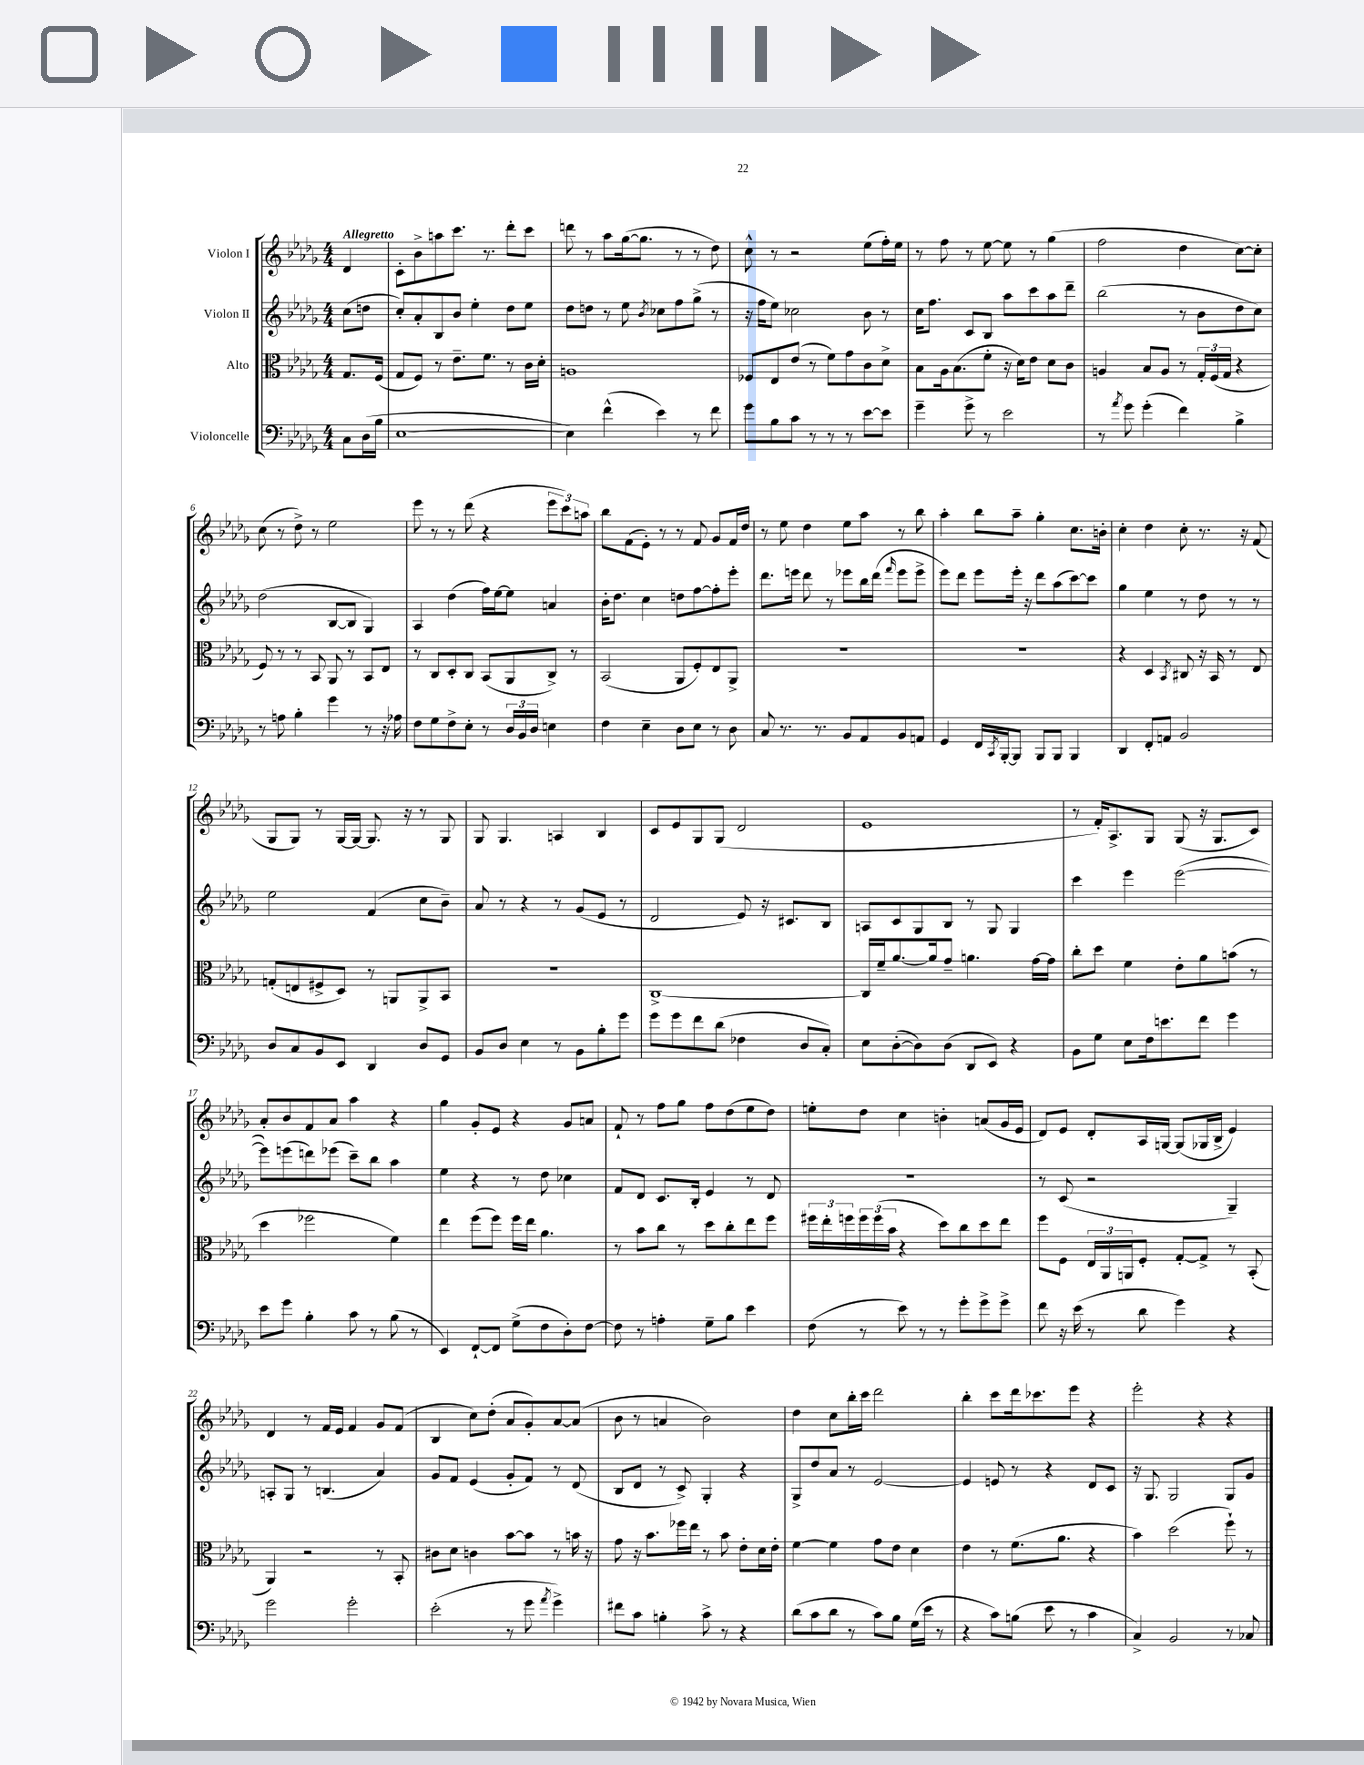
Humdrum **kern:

**kern	**kern	**kern	**kern
*staff4	*staff3	*staff2	*staff1
*clefF4	*clefC3	*clefG2	*clefG2
*k[b-e-a-d-g-]	*k[b-e-a-d-g-]	*k[b-e-a-d-g-]	*k[b-e-a-d-g-]
*M4/4	*M4/4	*M4/4	*M4/4
8C\L	8.G-/L	(8cc\L	4d-/
(16D-\L	.	8dd\J	.
16B-\JJ	(16F/Jk	.	.
=	=	=	=
[1E-	8G-/L	8cc'/L)	8c'\L
.	8F/J)	8a-'/	8b-^\
.	8r	8B-/	8aa\
.	8.e-~\L	8b-/J	8.ccc\J
.	.	4ee-'\	.
.	8.f\J	.	8.r
.	8r	8dd-\L	8ddd-'\L
.	16c\LL	8ee-\J	8ccc\J
.	16d-'\JJ	.	.
=	=	=	=
4E-\])	1A	8dd-\L	8ddd\
.	.	8dd\J	8r
(4f^^\	.	8r	8aa-\L
.	.	8ee-\	([16gg-\k
.	.	.	8.gg-\]J
.	.	8qb-/	.
4e-\)	.	8cc-\L	.
.	.	8ff\	8r
8r	.	(8gg-^\J	8r
8f\	.	8r	8dd-\)
=	=	=	=
8g-\L	8F-/L	16r	8cc^^\
.	.	16ff\LK	.
8B-\	8E-/	8ee-\J)	8r
8c\J	(8e-/J	2cc-\	2r
8r	8r	.	.
8r	8f\L)	.	.
8r	8g-\	.	.
[8e-\L	8c\	8b-\	(8ee-\L
8e-\]J	8d-^\J	8r	16ff'\L)
.	.	.	16ee-\JJ
=	=	=	=
4g-~\	8B-\L	16cc\LK	8r
.	.	8.ff\J	.
.	16A-\k	.	8ff\
.	(8.B-\	.	.
8g-^\	.	8c/L	8r
8r	8f'\J	8B-/J	[8ee-\
2e-\	16r	8aa-\L	8ee-\]
.	16d-\LK)	.	.
.	8e-\J	8ccc\	8r
.	8d-\L	8aa-\	(4gg-\
.	8c\J	8ddd-~\J	.
=	=	=	=
8r	4A/	(2bb-\	2ff\
8qa-/	.	.	.
8g-\	.	.	.
(4g-'\	8B-/L	.	.
.	8A/J	.	.
4f\)	8r	8r	4dd-\
.	24G-'/LL	8b-\L	.
.	(24F/	.	.
.	24G-/JJ	.	.
4B-^\	4r	8dd-\	[8cc\L)
.	.	8cc\J)	8cc'\]J
=	=	=	=
8r	8F/)	(2dd-\	(8cc\
8A\	8r	.	8r
4B-'\	8r	.	8dd-^\)
.	8BB-/	.	8r
4g-\	8AA-/	[8B-/L	2ee-\
.	8r	8B-/]J	.
8r	8BB-/L	4G-/)	.
16r	8E-/J	.	.
16A-\	.	.	.
=	=	=	=
8F\L	8r	4A-/	8eee-\
8G-\	8C/L	.	8r
8F^\	8D-'/	(4dd-\	8r
8E-'\J	8C/J	.	(8ddd-\
8r	(8BB-/L	16ff\LL)	4r
.	.	[16ee-\J	.
24D-/LL	8AA-/	8ee-\]J	.
24BB-/	.	.	.
24D-/JJ	.	.	.
4E\	8C^/J)	4a/	12eee-\L
.	.	.	12ccc\)
.	8r	.	.
.	.	.	12aa\J
=	=	=	=
4F\	(2BB-/	16b-'\LK	8bb-\L
.	.	8.dd-\J	.
.	.	.	(8f\
4E-~\	.	4cc\	8e-'\J)
.	.	.	8r
8D-\L	8AA-/L	8dd\L	8r
8E-\J	8F'/)	[8ff\	8f/
8r	8E-/	8ff'\]	8g-/L
8D-\	8AA-^/J	8eee-'\J	16f/L
.	.	.	16dd-/JJ
=	=	=	=
8C/	1r	8.ddd-\L	8r
8.r	.	.	8ee-\
.	.	16eee\Jk	.
.	.	8ddd-\	4dd-\
8.r	.	.	.
.	.	8r	.
8BB-/L	.	8eee-\L	8ee-\L
8AA-/	.	16bb-\L	8aa-\J
.	.	(16ddd-\JJ	.
.	.	16qqfff/	.
8BB-/	.	8eee-\L	8r
8AA/J	.	8eee-^\J	8bb-\
=	=	=	=
4GG-/	1r	8eee-\L)	4aa-'\
.	.	8ddd-\J	.
16FF/LL	.	8eee-\L	8bb-\L
8qCC/	.	.	.
[16BBB-'/J	.	.	.
8BBB-/]J	.	16eee-'\Jk	8aa-~\J
.	.	16r	.
8BBB-/L	.	8ddd-\L	4gg-'\
8BBB-/J	.	(8aa-\	.
4BBB-/	.	[8ccc\)	8.cc\L
.	.	8ccc\]J	.
.	.	.	16b'\Jk
=	=	=	=
4DD-/	4r	4gg-\	4cc'\
8FF'/L	4D-/	4ee-\	4dd-\
8AA/J	.	.	.
.	8qBB-/	.	.
2BB-/	8C#/	8r	8cc'\
.	16r	8dd-\	8.r
.	16BB-/	.	.
.	8r	8r	.
.	.	.	16r
.	8E-/	8r	(8f/
=	=	=	=
8D-/L	(8G'/L	2ee-\	8G-/L
8C/	8E/	.	8G-/J)
8BB-/	8F#^/	.	8r
8EE-/J	8D-/J)	.	[16G-/LL
.	.	.	16G-/_JJ
4DD-/	8r	(4f/	8.G-/]
.	8AA/L	.	.
.	.	.	16r
8D-/L	8AA^/	8cc\L	8r
8GG-/J	8BB-/J	8b-~\J)	8G-/
=	=	=	=
8BB-/L	1r	8a-/	8G-/
8D-/J	.	8r	4.G-/
4E-\	.	4r	.
8r	.	8r	4A/
8BB-\L	.	(8g-/L	.
8B-'\	.	8e-/J	4B-/
8g-\J	.	8r	.
=	=	=	=
8g-\L	[1C^	2d-/	8c/L
8g-\	.	.	8e-/
8f\	.	.	8G-/
(8d-\J	.	.	(8G-/J
4F-\	.	8e-/)	2d-/
.	.	16r	.
.	.	8.c#/L	.
8D-/L	.	.	.
8C'/J)	.	8B-/J	.
=	=	=	=
8E-\L	16C/]LL	8A/L	1e-
.	16f~/J	.	.
([8D-'\	[8.a-/	8c/	.
8D-\])	.	8G-/	.
.	16a-/]k	.	.
(8D-\J	8g-~/J	8B-/J	.
8DD-/L	4.a\	8r	.
8EE-/J)	.	8G-/	.
4r	.	4G-/	.
.	[16g-\LL	.	.
.	16g-\]JJ	.	.
=	=	=	=
8BB-\L	8cc'\L	4ccc\	8r
8G-\J	8dd-\J	.	16f'/LK)
.	.	.	8.A-^/
8E-\L	4f\	4eee-\	.
16F\k	.	.	8G-/J
8.e\	.	.	.
.	8e-'\L	([2eee-\	(8G-/
8f\J	8a-\	.	16r
.	.	.	8.G-/L
4g-\	(8b\J	.	.
.	8r	.	8c/J)
=	=	=	=
8e-\L	4dd-\	8eee-\]L)	8a-'/L
8g-\J	.	(8eee\	8b-/
4B-'\	2ff-\	8ddd\)	8f/
.	.	(8eee-\J	8a-/J
8c\	.	8ccc~\L)	4aa-\
8r	.	8bb-\J	.
(8B-\	4f\)	4aa-\	4r
8r	.	.	.
=	=	=	=
4EE-/)	4ee-\	4ee-\	4gg-\
[8FF`/L	(8ff\L	4r	8g-'/L
8FF/]J	8ff\J)	.	8e-/J
(8G-^\L	16ff\LL	8r	4r
.	16ee-\JJ	.	.
8F\	4.a-\	8dd-\	.
8D-'\)	.	4cc-\	8g-/L
[8F\J	.	.	8a/J
=	=	=	=
8F\]	8r	8f/L	8f`/
8r	8b-\L	8d-/J	8r
4A'\	8cc\J	8.c/L	8ff\L
.	8r	.	8gg-\J
.	.	16B-'/Jk	.
8G-~\L	8dd-\L	4e-/	8ff\L
8B-\J	8cc'\	.	(8dd-\
4e-\	8ee-\	8r	8ee-\
.	8ff\J	8d-/	8dd-\J)
=	=	=	=
(8F\	24ff#\LL	1r	8ee'\L
.	24ee-'\	.	.
.	24ff\	.	.
8r	24ff\	.	8dd-\J
.	(24ff\	.	.
.	24b-\JJ	.	.
8e-\)	4r	.	4cc\
8r	.	.	.
8r	8dd-\L)	.	4b'\
8g-'\L	8cc\	.	.
8g-^\	8dd-\	.	(8a/L
8g-^\J	8ee-\J	.	16g-/L
.	.	.	16e-/JJ
=	=	=	=
8f\	8ff\L	8r	8d-/L)
16r	8F\J	(8c/	8e-/J
(16e-\	.	.	.
8r	24E-/LL	2r	8d-'/L
.	24AA-/	.	.
.	24AA/J	.	.
8d-\	8F'/J	.	16A-/L
.	.	.	[16G/JJ
4g-\)	[8G-'/L	.	(8G/]L
.	8G-^/]J	.	16G-/L
.	.	.	16B-^/JJ
4r	8r	4G-~/)	4e-/)
.	(8BB-'/	.	.
=	=	=	=
2g-\	4AA-/)	8A'/L	4d-/
.	.	8G-/J	.
.	2r	8r	8r
.	.	(4.B/	16f/LL
.	.	.	16e-/JJ
2g-'\	.	.	4f/
.	8r	4a-/)	8g-/L
.	8BB-'/	.	(8f/J
=	=	=	=
(2e-'\	8c#\L	8g-/L	4B-/
.	8d-\J	8f/J	.
.	4c\	(4e-/	8cc\L)
.	.	.	(8dd-'\J
8r	[8b-\L	8g-'/L	8a-/L
8g-\	8b-\]J	8f/J)	8g-'/)
8qa-/	.	.	.
4g-^\)	8r	8r	[8a-/
.	16b\	(8d-/	(8a-/]J
.	16r	.	.
=	=	=	=
8f#\L	8g-\	8B-/L	8b-\
8c\J	16r	8d-/J	8r
.	8.b-\L	.	.
4B'\	.	8r	4a/
.	16ff-\L	8c^/)	.
.	16ee-\JJ	.	.
8c^\	8r	4G-'/	2b-\)
8r	8b-\	.	.
4r	8e-'\L	4r	.
.	16d-\L	.	.
.	16e-'\JJ	.	.
=	=	=	=
(8d-\L	[4f\	8G-^/L	4dd-\
8c\	.	8dd-/	.
8d-\J	4f\]	8a-/J	8cc\L
8r	.	8r	16bb-'\L
.	.	.	16ccc\JJ
8c\L)	8g-\L	[2e-/	2ddd-\
8B-\J	8e-\J	.	.
(16G-\LL	4d-\	.	.
16e-\JJ	.	.	.
8r	.	.	.
=	=	=	=
4r	4e-\	4e-/]	4bb-'\
8c\L)	8r	8e/	8ccc\L
(8B\J	(8.f\L	8r	16ddd-\k
.	.	.	8.ccc-\
8e-\	.	4r	.
.	8.a-\J	.	.
8r	.	.	8eee-\J
4c\	4r	8d-/L	4r
.	.	8c/J	.
=	=	=	=
4C^/)	4b-\)	16r	2eee-'\
.	.	8.G-/	.
2BB-/	(2dd-\	2G-/	.
.	.	.	4r
8r	8ff`\)	8G-/L	4r
8C-/	8r	8g-/J	.
==	==	==	==
*-	*-	*-	*-
